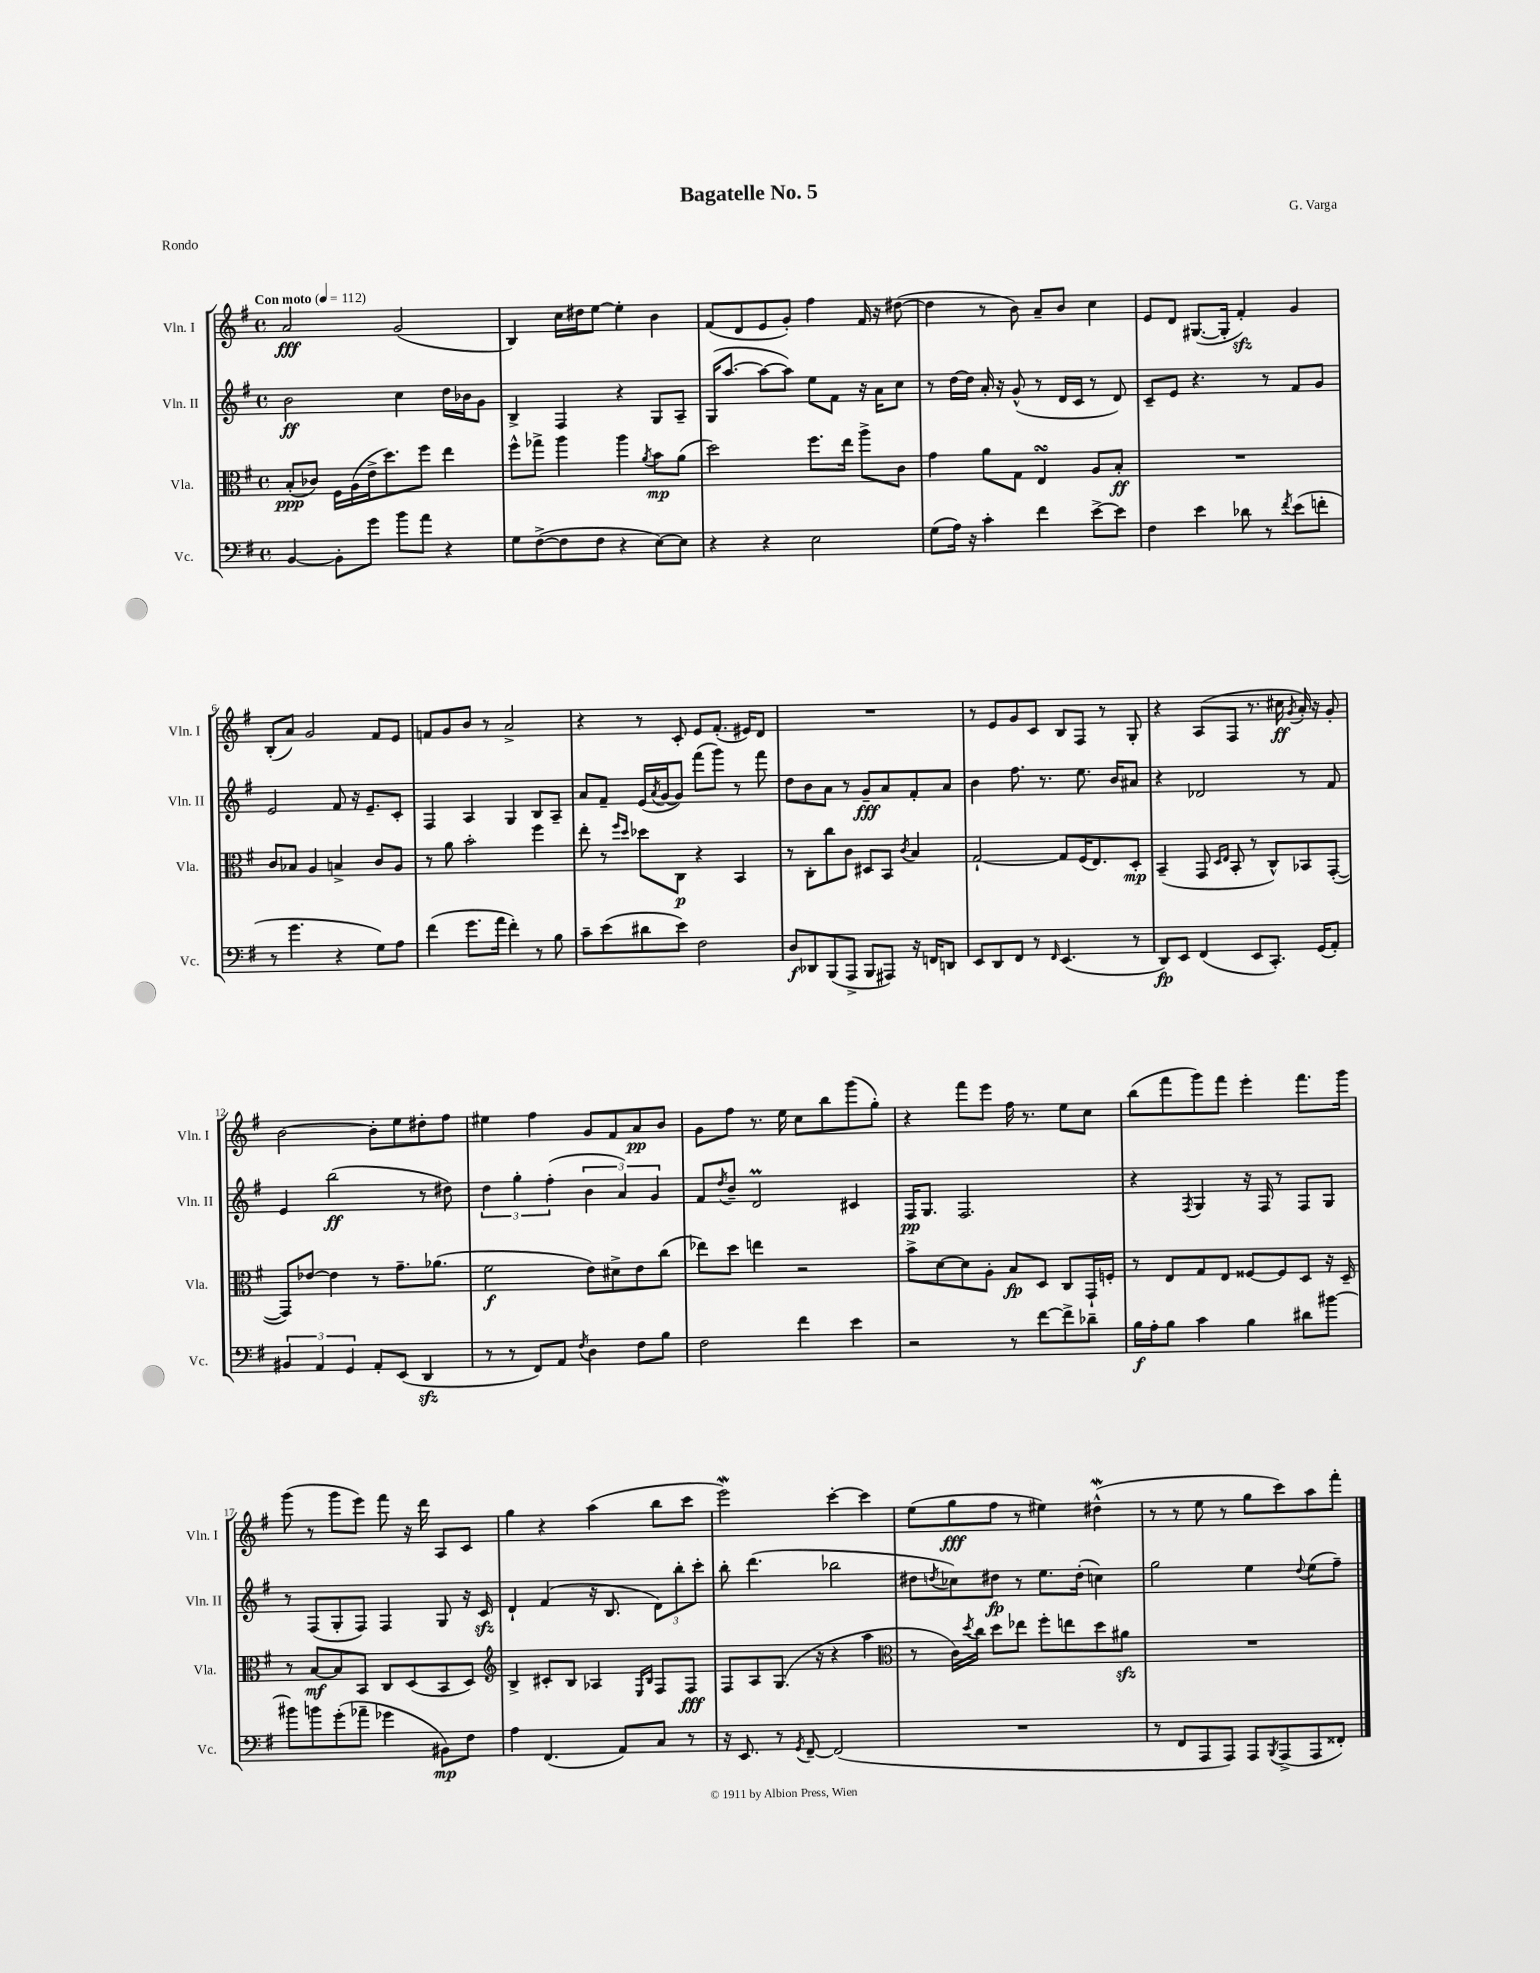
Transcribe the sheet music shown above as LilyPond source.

\header { title = "Bagatelle No. 5" composer = "G. Varga" piece = "Rondo" }
<<
\new StaffGroup <<
\new Staff = "s0" \with { instrumentName = "Vln. I" shortInstrumentName = "Vln. I" } {
    \clef treble \key g \major \defaultTimeSignature \time 4/4 \tempo "Con moto" 4 = 112
    a'2\fff g'2( |
    b4) c''16 dis''16 e''8~ e''4-. b'4 |
    fis'8( d'8 e'8 g'8-.) fis''4 fis'16 r16 dis''8~( |
    dis''4 r8 b'8) a'8-- b'8 c''4 |
    e'8 d'8 gis8.~( gis16-. fis'4-.\sfz) g'4 |
    b8-.( a'8) g'2 fis'8 e'8 |
    f'8 g'8 b'8 r8 a'2-> |
    r4 r8 c'8-. e'8 fis'8.-.( eis'16) d'8 |
    R1 |
    r8 e'8 g'8 c'8 b8 fis8 r8 g8-. |
    r4 a8( fis8 r8. cis''16\ff \acciaccatura { g'8 } a'16-.) r16 g'8-. |
    b'2~ b'8-. e''8 dis''8-. fis''8 |
    eis''4 fis''4 g'8 fis'8 a'8\pp b'8 |
    g'8 fis''8 r8. e''16 c''8 b''8 g'''8( g''8-.) |
    r4 fis'''8 e'''8 fis''16 r8. e''8 c''8 |
    b''8( fis'''8 g'''8) fis'''8 e'''4-. fis'''8. g'''16 |
    g'''8( r8 g'''8 e'''8) fis'''8 r16 d'''16 a8 c'8 |
    g''4 r4 a''4( b''8 c'''8 |
    e'''2\mordent) c'''4~-. c'''4 |
    e''8( g''8\fff fis''8 r8 eis''4) dis''4-^\mordent( |
    r8 r8 e''8 r8 g''8 c'''8) a''8 fis'''8-. \bar "|." |
}
\new Staff = "s1" \with { instrumentName = "Vln. II" shortInstrumentName = "Vln. II" } {
    \clef treble \key g \major \defaultTimeSignature \time 4/4
    b'2\ff c''4 d''16 bes'16 g'8 |
    b4-> fis4 r4 g8 a8-- |
    g16( a''8.~ a''8~ a''8) e''8 fis'8 r16 a'16 c''8 |
    r8 d''16~ d''16 a'16-. r16 g'8-^( r8 d'16 c'16 r8 d'8) |
    c'8-- e'8 r4. r8 fis'8 g'8 |
    e'2 fis'8 r16 e'8.-- c'8-. |
    fis4 a4 g4 b8 a8-- |
    a'8 fis'8-- e'16( \acciaccatura { a'8 } g'16~ g'8) fis'''8( g'''8) r8 fis'''8 |
    d''8 b'8 a'8 r8 g'8--\fff a'8 fis'8-. a'8 |
    b'4 fis''8. r8. e''8. b'16 ais'8 |
    r4 des'2 r8 fis'8 |
    e'4 b''2\ff( r8 dis''8) |
    \tuplet 3/2 { d''4 g''4-. fis''4-.( } \tuplet 3/2 { b'4 a'4) g'4 } |
    fis'8 \acciaccatura { d''8 } b'8-- d'2\prall cis'4 |
    fis16\pp g8. fis2. |
    r4 \acciaccatura { fis8 } g4 r16 fis16 r8 fis8 g8 |
    r8 fis8( g8-. fis8) fis4 g8 r16 c'16\sfz |
    d'4-! fis'4( r16 b8. \tuplet 3/2 { d'8) b''8-. c'''8-. } |
    b''8-. d'''4.( bes''2 |
    dis''8 \acciaccatura { d''8 } ces''8) dis''8\fp r8 e''8. dis''16-.( c''4) |
    g''2 e''4 \appoggiatura { d''8 } e''8( fis''8--) \bar "|." |
}
\new Staff = "s2" \with { instrumentName = "Vla." shortInstrumentName = "Vla." } {
    \clef alto \key g \major \defaultTimeSignature \time 4/4
    b8-.\ppp( ces'8) fis16 a16( e'16-> d''8.) fis''8 e''4 |
    fis''8-^ ges''8-> a''4 a''4 \acciaccatura { a'8 } b'8\mp a'8( |
    d''2) fis''8. e''16 a''8-> c'8 |
    g'4 a'8 g8 e4\turn a8 b8-.\ff |
    R1 |
    c'8 bes8 a4 b4-> c'8 a8 |
    r8 a'8 b'2-. fis''4 |
    e''8-. r8 \grace { fis''16 d''16 } des''8 c8\p r4 b,4 |
    r8 c8-. c''8 c'8 dis8 b,8 \acciaccatura { c'8 } b4 |
    g2~-! g8 fis16( e8.) d8-.\mp |
    b,4--( g,8 \grace { d16 e16 } b,8-. r8 c8-^) bes,8 g,8~-.( |
    g,8) ees'8~ ees'4 r8 g'8.-- aes'8.( |
    fis'2\f e'8) dis'8-> e'8 c''8( |
    ees''8) d''8 e''4 r2 |
    b'8-> d'8~ d'8 a8-. b8\fp d8 c8 g,16-! f16-. |
    r8 e8 g8 e8 fisis8~ fisis8 d8 r16 d16-- |
    r8 b8~\mf b8 b,8 c8 d8( b,8 d8) |
    \clef treble b4-> cis'8-. b8 aes4 \grace { e16 b16 } fis8 fis8\fff |
    fis8 a8 g8.( r16 r4 a''4 |
    \clef alto r8 c'16) \acciaccatura { d''8 } c''16 d''8 ees''8 fis''8-. e''8 d''8 ais'8\sfz |
    R1 \bar "|." |
}
\new Staff = "s3" \with { instrumentName = "Vc." shortInstrumentName = "Vc." } {
    \clef bass \key g \major \defaultTimeSignature \time 4/4
    b,4~ b,8-. g'8 b'8 a'8 r4 |
    g8 fis8~->( fis8 fis8 r4 e8~) e8 |
    r4 r4 e2 |
    g8( a16) r16 c'4-. fis'4 e'8~-> e'8 |
    fis4 e'4 des'8 r8 \acciaccatura { fis'8 } e'8( f'8-. |
    r8 g'4. r4 g8) a8 |
    fis'4( g'8. a'16 fis'4-.) r8 b8 |
    c'8-- e'8( dis'8 e'8) fis2 |
    d8\f des,8 b,,8( a,,8-> b,,8 ais,,8) r16 f,16 d,8 |
    e,8 d,8 fis,8 r8 \grace { fis,16 } e,4.( r8 |
    d,8\fp) e,8 fis,4( e,8 c,8.-.) g,16( a,8-.) |
    \tuplet 3/2 { bis,4 a,4 g,4 } a,8-. e,8( d,4\sfz |
    r8 r8 fis,8) a,8 \acciaccatura { fis8 } d4 fis8 b8 |
    fis2 fis'4 e'4 |
    r2 r8 fis'8~ fis'8-> des'8-- |
    b16\f a16-. b8 c'4 b4 dis'8 bis'8~ |
    bis'8 b'8 g'8-.( aes'8-- ges'4 bis,8\mp) fis8 |
    a4 fis,4.( a,8) c8 r8 |
    r16 e,8. r8 \acciaccatura { g,8 } fis,8~-- fis,2( |
    R1 |
    r8 fis,8 a,,8 a,,8) a,,8 \acciaccatura { b,,8 } a,,8->( a,,8 fisis,8-.) \bar "|." |
}
>>
>>
